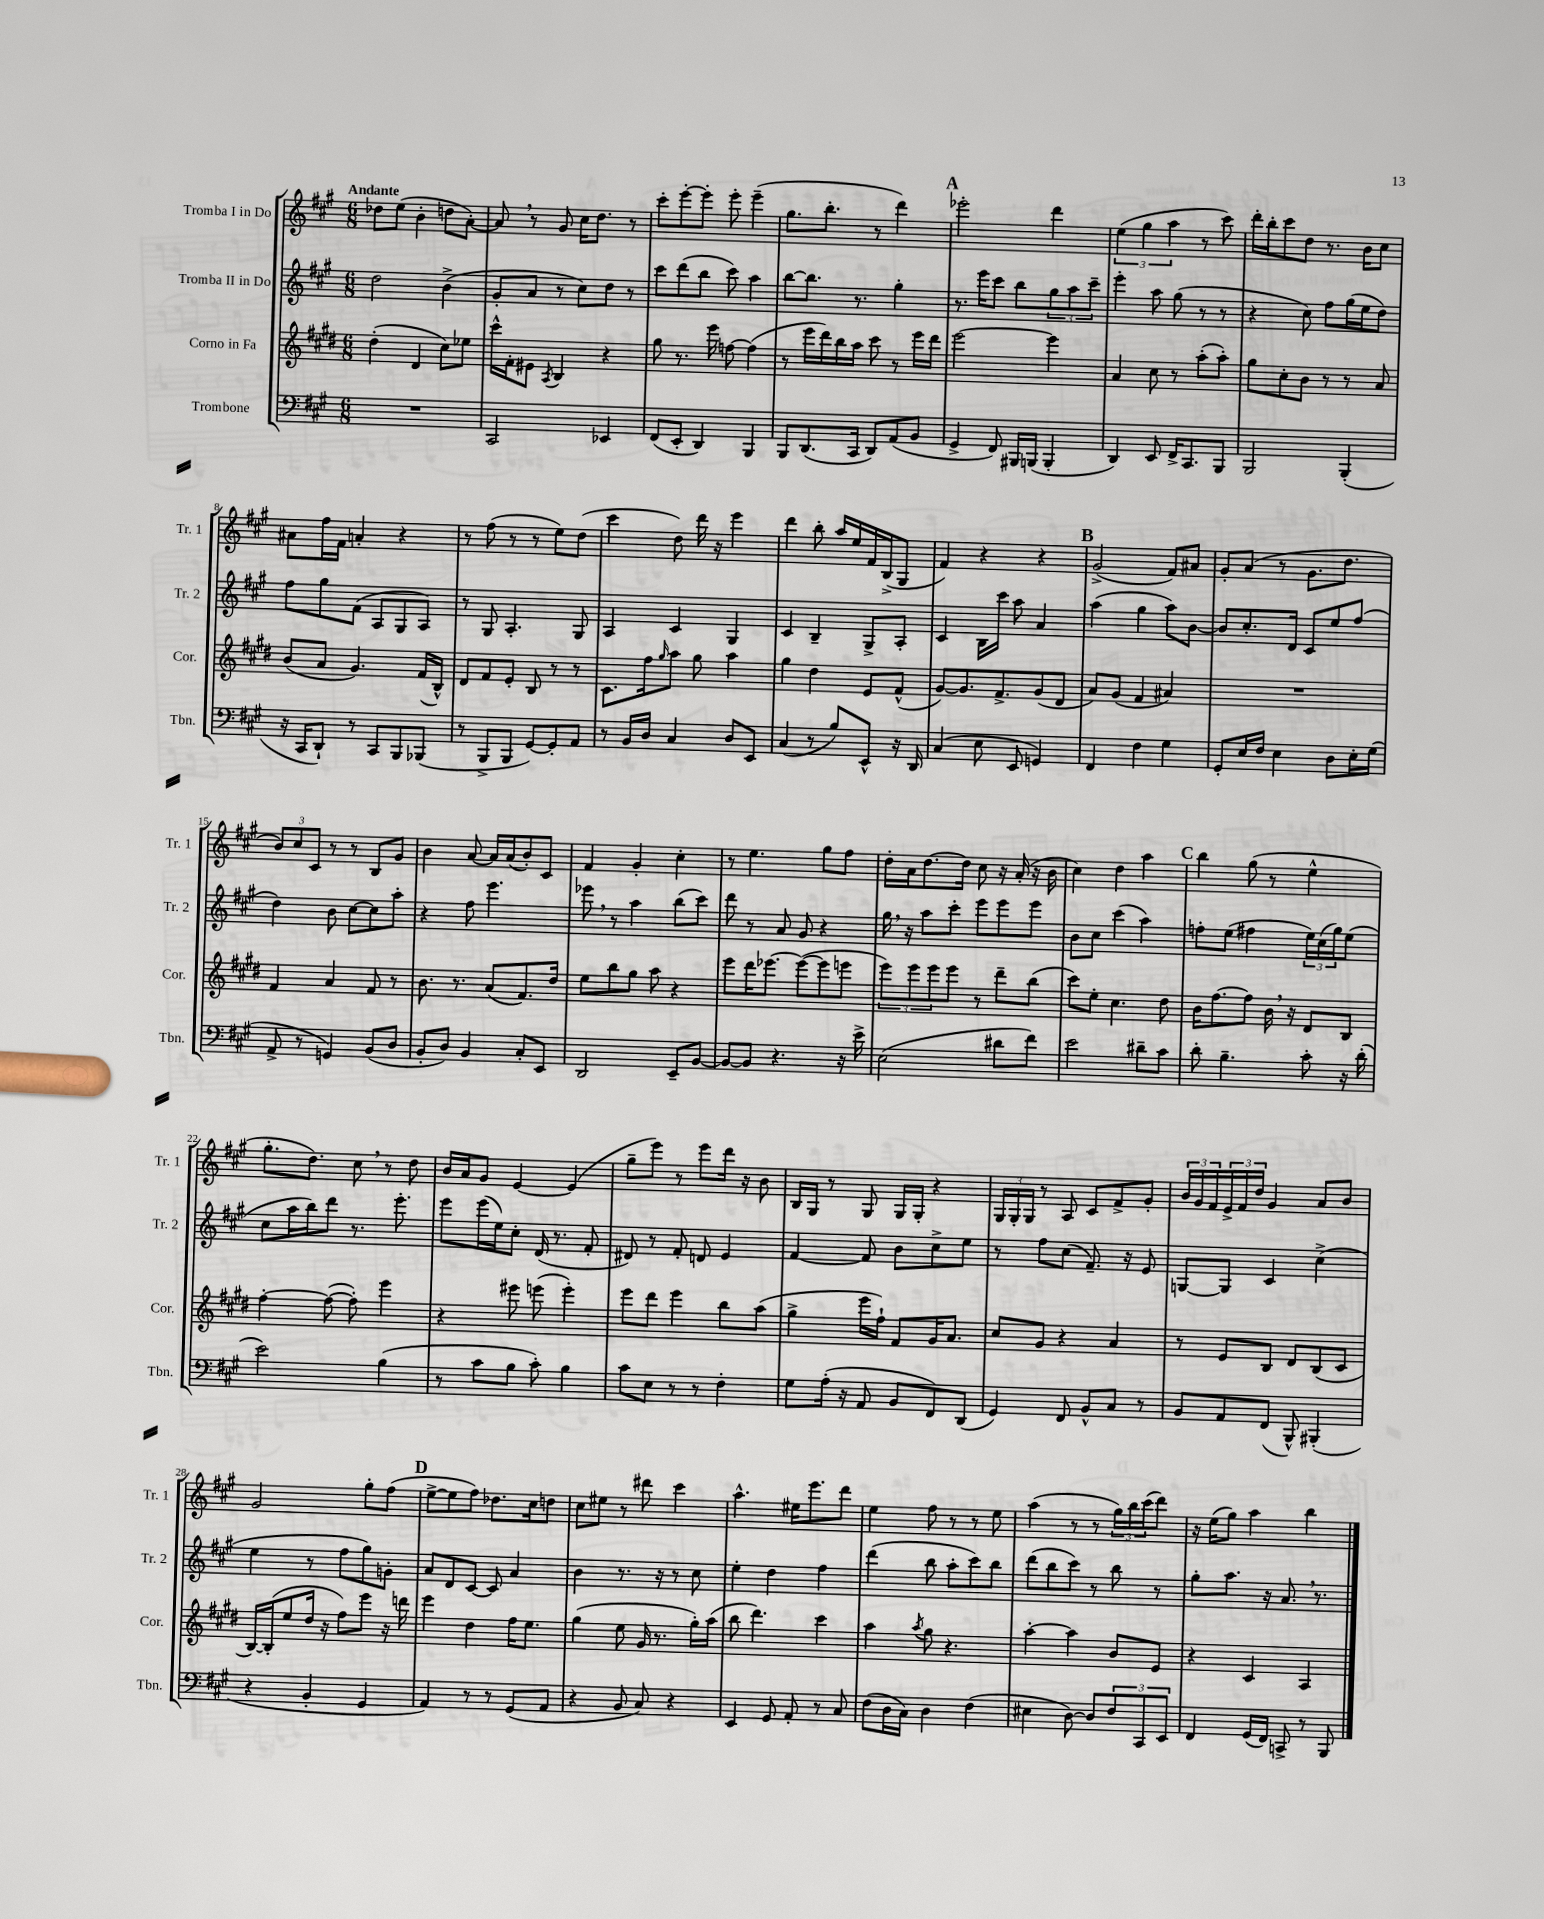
<<
\new StaffGroup <<
\new Staff = "s0" \with { instrumentName = "Tromba I in Do" shortInstrumentName = "Tr. 1" } {
    \clef treble \key a \major \numericTimeSignature \time 6/8 \tempo "Andante"
    des''8 e''8( b'4-. d''8 a'8~-.) |
    a'8 \breathe r8 gis'8 cis''16 d''8. r8 |
    cis'''8-. e'''8~-. e'''8-. e'''8-. e'''4--( |
    gis''8. b''8.-. r8 d'''4) |
    \mark \markup { \bold "A" } ees'''2-. d'''4 |
    \tuplet 3/2 { e''4( gis''4 a''4 } r8 cis'''8) |
    d'''16-. b''16-. cis'''8 d''8 r8. b'16 cis''8 |
    ais'8 fis''16 fis'16 a'4-. r4 |
    r8 fis''8( r8 r8 e''8) d''8( |
    cis'''4 d''8) d'''16 r16 e'''4 |
    d'''4 b''8-. a''16 e''16 fis'16 b16->( gis8 |
    fis'4) r4 r4 |
    \mark \markup { \bold "B" } gis'2->( fis'8) ais'8 |
    gis'8-. a'8( r8 gis'8. d''8. |
    \tuplet 3/2 { b'8) cis''8 cis'8 } r8 r8 b8 gis'8 |
    b'4 a'8~ a'16 a'16( b'8-.) cis'8 |
    fis'4 gis'4-. cis''4-. |
    r8 e''4. gis''8 fis''8 |
    d''16-. a'16 d''8.~ d''16 cis''8 r16 a'16-.( r16 b'16 |
    cis''4) d''4 a''4 |
    \mark \markup { \bold "C" } b''4 gis''8( r8 e''4-^ |
    gis''8.-. d''8.) cis''8 \breathe r8 d''8 |
    b'16 a'16 gis'8 e'4~ e'4( |
    gis''8-- e'''8) r8 e'''8 d'''16 r16 b'8 |
    b16 gis16 r8 gis8 gis16 gis16-. r4 |
    \tuplet 3/2 { gis16 gis16-. gis16 } r8 a8 cis'8 fis'8-> gis'8-. |
    \tuplet 3/2 { b'16 gis'16 fis'16 } \tuplet 3/2 { e'16-> fis'16 d''16 } gis'4 a'8 b'8 |
    gis'2 gis''8-. fis''8( |
    \mark \markup { \bold "D" } e''8~-> e''8 fis''8) des''8. cis''16 d''8 |
    cis''8 eis''8 r8 dis'''8 cis'''4 |
    a''4.-^ eis''16 e'''8. d'''8 |
    e''4 fis''8 r8 r8 e''8 |
    a''4( r8 r8 \tuplet 3/2 { gis''16) b''16 cis'''16( } d'''8) |
    r16 e''16( gis''8) a''4 b''4 \bar "|." |
}
\new Staff = "s1" \with { instrumentName = "Tromba II in Do" shortInstrumentName = "Tr. 2" } {
    \clef treble \key a \major \numericTimeSignature \time 6/8
    d''2 b'4->( |
    gis'8-. a'8 r8 cis''8) d''8 r8 |
    cis'''8 d'''8( b''8 cis'''8) a''4 |
    b''8~ b''8. r8. gis''4-. |
    \mark \markup { \bold "A" } r8. e'''16 cis'''8 b''8 \tuplet 3/2 { gis''8 a''8 cis'''8-- } |
    e'''4-. a''8 gis''8( r8 r8 |
    r4 cis''8) fis''8 gis''16( e''16 d''8) |
    fis''8 gis''8 fis'8( a8 gis8 a8) |
    r8 gis8 a4.-. gis8 |
    a4 cis'4 gis4 |
    cis'4 b4-- gis8-> a8-. |
    cis'4 b16 cis'''16 a''8 a'4 |
    \mark \markup { \bold "B" } a''4( gis''4 a''8) b'8~ |
    b'8 cis''8.-. d'16 cis'8 e''8 fis''8( |
    d''4) b'8 cis''8~ cis''8 a''8-. |
    r4 fis''8 e'''4. |
    ees'''8 \breathe r8 a''4 b''8( cis'''8) |
    d'''8 r8 a'8 gis'8 r4 |
    gis''16 \breathe r16 a''8 cis'''8-. e'''8 e'''8 e'''8 |
    b'8 cis''8 cis'''4( a''4) |
    \mark \markup { \bold "C" } f''8-. e''8( fis''4 \tuplet 3/2 { e''16) cis''16( gis''16) } e''8( |
    cis''8 a''16 b''16) d'''8 r8. e'''8.-. |
    e'''8 e'''16( e''16) cis''8-. d'16( r8. fis'8-. |
    dis'8) r8 fis'8-. d'8 e'4 |
    fis'4~ fis'8 b'8 cis''8-> e''8 |
    r8 fis''8 cis''8( fis'8.--) r16 e'8 |
    g8~ g8 cis'4 cis''4->( |
    e''4 r8 fis''8 gis''8) g'8-. |
    \mark \markup { \bold "D" } a'8 d'8 cis'8~ cis'8 a'4 |
    b'4 r8. r16 r8 cis''8 |
    e''4-. d''4 fis''4 |
    d'''4( b''8 a''8-. cis'''8) b''8 |
    d'''8( b''8 cis'''8) r8 b''8 r8 |
    gis''8-. a''8. r16 a'8. \breathe r8. \bar "|." |
}
\new Staff = "s2" \with { instrumentName = "Corno in Fa" shortInstrumentName = "Cor." } {
    \clef treble \key e \major \numericTimeSignature \time 6/8
    dis''4-.( dis'4 cis''8) ees''8 |
    cis'''16-^ fis'16-. eis'8 \acciaccatura { a8 } b4 r4 |
    gis''8 r8. e'''16 f''8~ f''4( |
    r8 e'''16 dis'''16) b''16 a''16 cis'''8 r8 e'''16 dis'''16 |
    \mark \markup { \bold "A" } e'''2~ e'''4 |
    a'4 cis''8 r8 a''8-.( a''8-.) |
    gis''8 cis''8-. b'8 r8 r8 a'8 |
    b'8( a'8 gis'4.) fis'16( b16-^) |
    dis'8 fis'8 e'8-. b8 r8 r8 |
    cis'8. fis''16 \grace { gis''16 } a''8 gis''8 a''4 |
    gis''4 dis''4 e'8 fis'8-^( |
    gis'8~) gis'8. fis'8.-> gis'8( dis'8 |
    \mark \markup { \bold "B" } a'8) gis'8( fis'4 ais'4) |
    R2. |
    fis'4 a'4 fis'8 r8 |
    b'8. r8. a'8( fis'8.) dis''16 |
    e''8 b''8 gis''8 a''8 r4 |
    e'''8 dis'''16 ees'''8.~ ees'''8~( ees'''8 e'''8 |
    \tuplet 3/2 { e'''8) e'''8 e'''8 } e'''8 r8 dis'''8-- b''8( |
    cis'''8) e''8-. cis''4. dis''8 |
    \mark \markup { \bold "C" } b'16 fis''8.~ fis''8 b'16 \breathe r16 dis'8 b8 |
    fis''4~-. fis''8~( fis''8-.) e'''4 |
    r4 eis'''8 e'''8( e'''4-.) |
    e'''8 dis'''8 e'''4 b''8 a''8( |
    gis''4-> e'''16 fis''16-!) fis'8 gis'16 a'8. |
    cis''8 gis'8 r4 a'4 |
    r8 e'8 b8 dis'8 b8( cis'8 |
    b16~) b16-.( e''8 dis''16 r16 fis''8) e'''8 r16 d'''16 |
    \mark \markup { \bold "D" } e'''4 dis''4 fis''16 e''8. |
    gis''4( e''8 gis'16 r8. gis''16-.) a''16( |
    b''8 dis'''4.) cis'''4 |
    a''4 \acciaccatura { a''8 } gis''8 r4. |
    a''4~-. a''4 b'8 e'8 |
    r4 cis'4 a4 \bar "|." |
}
\new Staff = "s3" \with { instrumentName = "Trombone" shortInstrumentName = "Tbn." } {
    \clef bass \key a \major \numericTimeSignature \time 6/8
    R2. |
    cis,2 ees,4 |
    fis,8( e,8-. d,4) b,,4 |
    b,,8 d,8.( cis,16 d,8) a,8( b,8 |
    \mark \markup { \bold "A" } gis,4-> fis,8) bis,,16 b,,16( b,,4-. |
    d,4) e,8 fis,16-> cis,8. b,,8 |
    b,,2 b,,4-.( |
    r16 cis,16 d,8-!) r8 cis,8 b,,8 bes,,8( |
    r8 b,,8-> b,,8 gis,8~) gis,8-. a,8 |
    r8 b,16 d16 cis4 d8 e,8 |
    cis4( r8 b8) e,8-^ r16 d,16 |
    cis4( e8 e,8 g,4) |
    \mark \markup { \bold "B" } fis,4 fis4 gis4 |
    gis,8-. e16 fis16 e4 d8 e16-. gis16( |
    a,8-> r8 g,4) b,8( d8 |
    b,8-. d8) b,4 cis8-. e,8 |
    d,2 e,8-- b,8~ |
    b,8~ b,8 r4. r16 e'16-> |
    e2( dis'8 fis'8) |
    e'2 dis'8-- cis'8 |
    \mark \markup { \bold "C" } d'8-. b4.-- cis'8-. r16 d'16-.( |
    e'2) b4( |
    r8 cis'8 b8 cis'8-.) b4 |
    cis'8 e8 r8 r8 fis4-. |
    gis8 a16-.( r16 a,8 b,8 fis,8) d,8( |
    gis,4) fis,8 b,8-^ cis8 r8 |
    b,8 a,8 fis,8( b,,8-^) bis,,4-.( |
    r4 b,4-. gis,4 |
    \mark \markup { \bold "D" } a,4) r8 r8 gis,8( a,8 |
    r4 b,8 cis8) r4 |
    e,4 gis,8 a,8-. r8 cis8 |
    fis8( d16 cis16) d4 fis4( |
    eis4 d8~) d8 \tuplet 3/2 { fis8 cis,8 e,8 } |
    fis,4 gis,16( fis,16) c,8-> r8 b,,8 \bar "|." |
}
>>
>>
